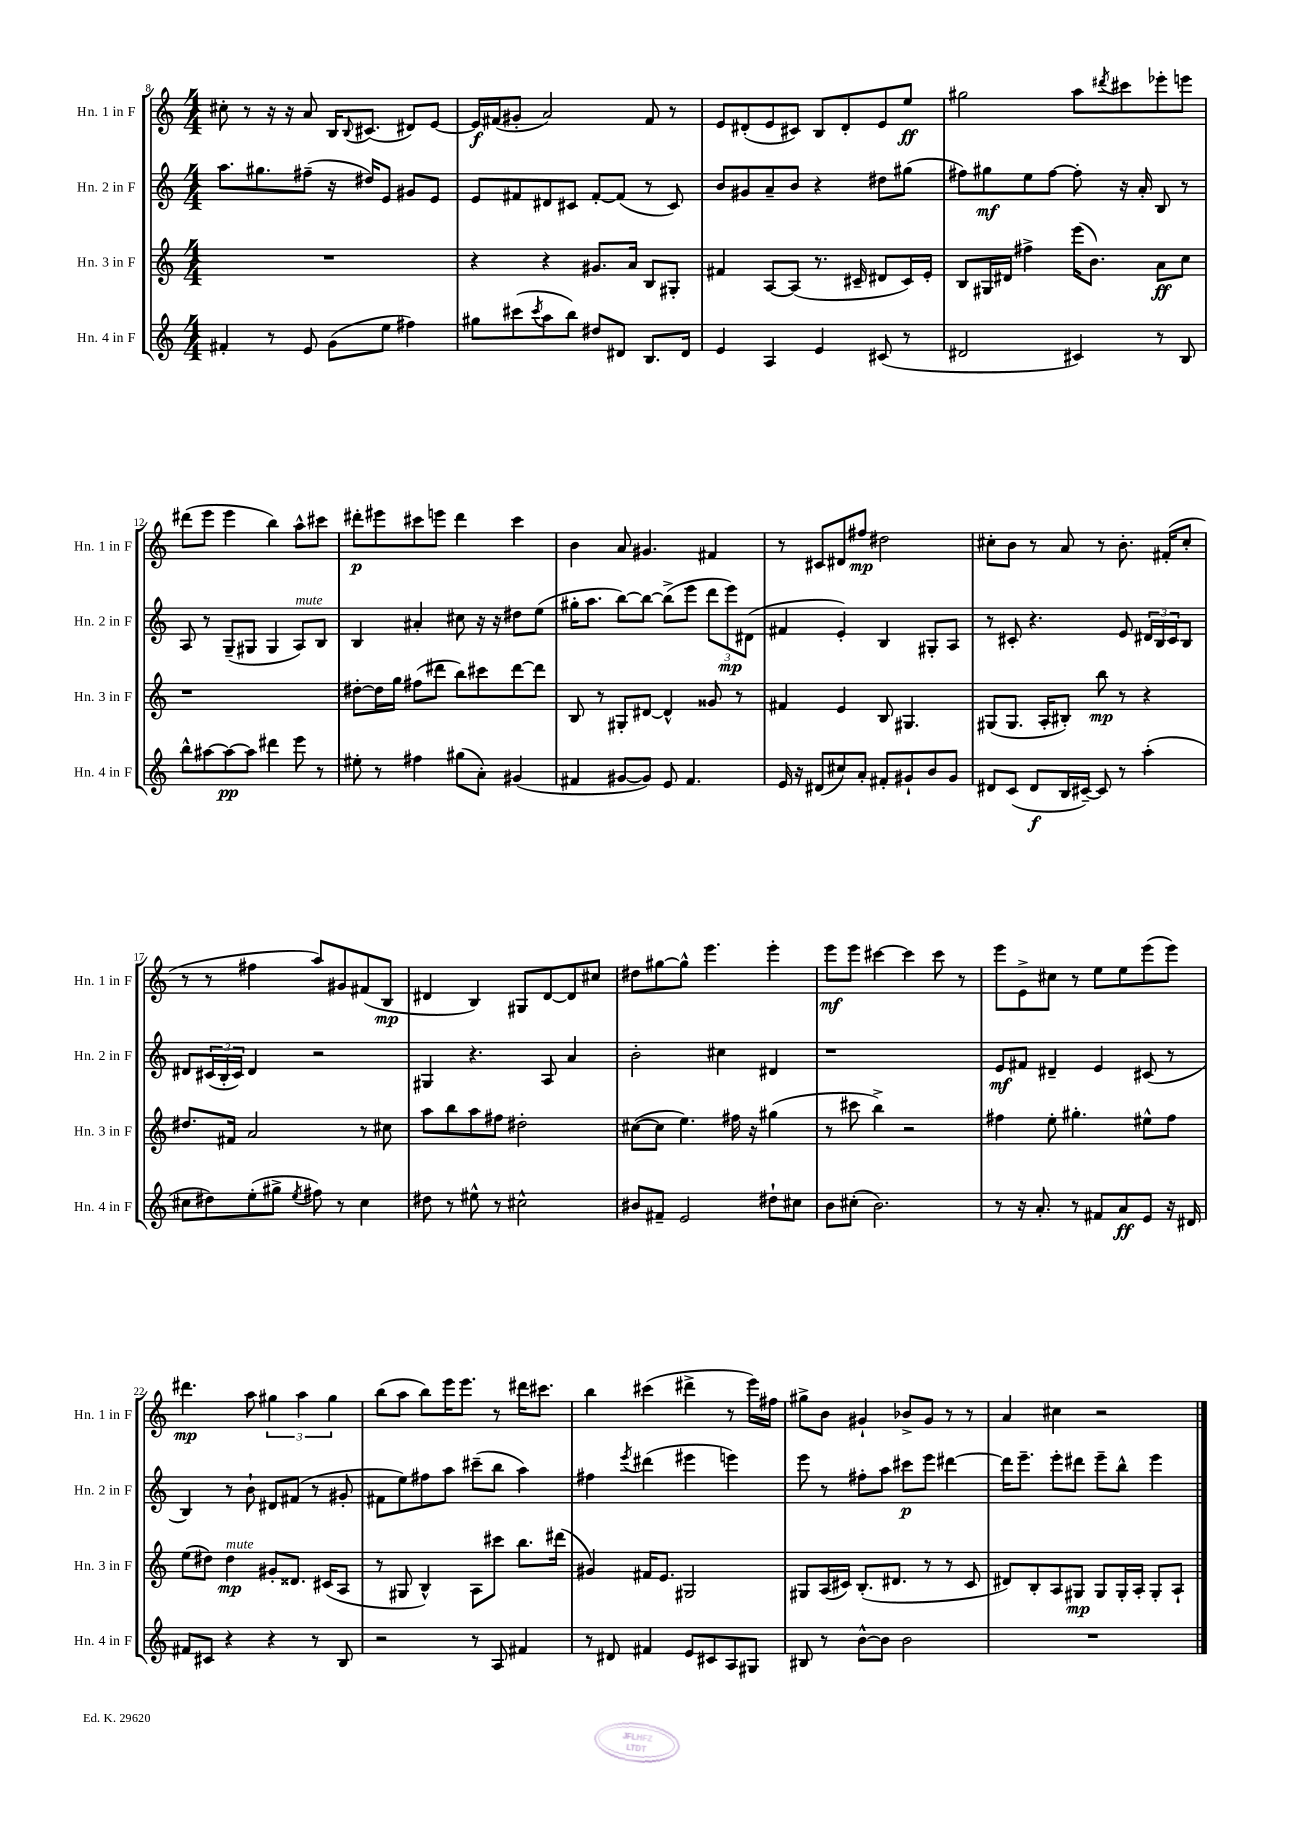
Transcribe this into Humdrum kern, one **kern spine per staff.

**kern	**kern	**kern	**kern
*staff4	*staff3	*staff2	*staff1
*clefG2	*clefG2	*clefG2	*clefG2
*k[]	*k[]	*k[]	*k[]
*M4/4	*M4/4	*M4/4	*M4/4
4f#'/	1r	8.aa\L	8cc#'\
.	.	.	8r
.	.	8.gg#\	.
8r	.	.	16r
.	.	.	16r
8e/	.	(8ff#~\J	8a/
(8g\L	.	16r	16B/LK
.	.	.	8qqB/
.	.	16dd#/LK)	(8.c#/J
8ee\J	.	8e/J	.
4ff#\)	.	8g#/L	8d#/L)
.	.	8e/J	[8e/J
=	=	=	=
8gg#\L	4r	8e/L	16e/]LL
.	.	.	(16f#/J
(8ccc#\	.	8f#/	8g#'/J
8qccc#/	.	.	.
8aa\	4r	8d#/	2a/)
8bb\J)	.	8c#/J	.
8dd#/L	8.g#/L	[8f#'/L	.
8d#/J	.	(8f#/]J	.
.	16a/Jk	.	.
8.B/L	8B/L	8r	8f#/
.	8G#'/J	8c#/)	8r
16d#/Jk	.	.	.
=	=	=	=
4e/	4f#/	8b/L	8e/L
.	.	8g#/	(8d#'/
4A/	[8A/L	8a~/	8e/
.	(8A/]J	8b/J	8c#/J)
4e/	8.r	4r	8B/L
.	.	.	8d#'/
.	16c#~/	.	.
(8c#/	8d#/L	8dd#\L	8e/
8r	16c#/L)	(8gg#\J	8ee/J
.	16e'/JJ	.	.
=	=	=	=
2d#/	8B/L	8ff#\L)	2gg#\
.	16G#/L	8gg#\	.
.	16d#/JJ	.	.
.	4ff#^\	8ee\	.
.	.	[8ff#\J	.
4c#/)	(16eee\LK	8ff#'\]	8aa\L
.	8.b\J)	.	.
.	.	.	8qddd#/
.	.	16r	8ccc#\
.	.	16a'/	.
8r	8a\L	8B/	8eee-'\
8B/	8cc\J	8r	8eee\J
=	=	=	=
8bb^^\L	1r	8A/	(8ddd#\L
[8aa#\	.	8r	8eee\J
8aa#\_	.	(8G~/L	4eee\
8aa#\]J	.	8G#/J	.
4ddd#\	.	4G#/	4bb\)
8eee\	.	8A/L)	8aa^^\L
8r	.	8B/J	8ccc#\J
=	=	=	=
8ee#'\	[8dd#'\L	4B/	8ddd#'\L
8r	16dd#\]L	.	8eee#\
.	16gg\JJ	.	.
4ff#\	(8ff#\L	4a#'/	8ccc#\
.	8ddd#\J	.	8eee\J
(8gg#\L	8bb\L)	8cc#\	4ddd#\
8a'\J)	8ccc#\	16r	.
.	.	16r	.
(4g#/	[8ddd#\	8dd#\L	4ccc#\
.	8ddd#\]J	(8ee\J	.
=	=	=	=
4f#/	8B/	16gg#'\LK	4b\
.	.	8.aa\J	.
.	8r	.	.
[8g#/L	8G#'/L	[8bb\L)	8a/
8g#/]J)	[8d#/J	8bb\_J	4.g#/
8e/	4d#^^/]	(8bb^\]L	.
4.f#/	.	8eee\J	.
.	8g##/	12ddd\L	4f#/
.	.	12eee\)	.
.	8r	.	.
.	.	(12d#\J	.
=	=	=	=
16e/	4f#/	4f#/	8r
16r	.	.	.
(8d#/L	.	.	8c#/L
8cc#/)	4e/	4e'/)	8d#/
8a'/J	.	.	8ff#/J
8f#'/L	8B/	4B/	2dd#\
8g#`/	4.G#/	.	.
8b/	.	8G#'/L	.
8g#/J	.	8A/J	.
=	=	=	=
8d#/L	(8G#/L	8r	8cc#'\L
(8c/J	8.G#/J	8c#'/	8b\J
8d#/L	.	4.r	8r
.	16A'/LK	.	.
16B/L	8B#'/J)	.	8a/
[16c#~/JJ)	.	.	.
8c#/]	8bb\	.	8r
8r	8r	8e/	8.b'\
(4aa'\	4r	24d#/LL	.
.	.	24B/	.
.	.	.	(16f#'/LK
.	.	24c#/J	.
.	.	8B/J	8cc#'/J
=	=	=	=
8cc#\L	8.dd#/L	8d#/L	8r
8dd#\)	.	(24c#/L	8r
.	.	24B'/	.
.	16f#/Jk	.	.
.	.	24c#/JJ)	.
(8ee'\	2a/	4d#/	4ff#\
8gg#^\J	.	.	.
8qee/	.	.	.
8ff#\)	.	2r	8aa/L)
8r	.	.	8g#/
4cc#\	8r	.	(8f#/
.	8cc#\	.	8B/J
=	=	=	=
8dd#\	8aa\L	4G#/	4d#/
8r	8bb\	.	.
8ee#^^\	8aa\	4.r	4B/)
8r	8ff#\J	.	.
2cc#^^\	2dd#'\	.	8G#/L
.	.	8A/	[8d#/
.	.	4a/	8d#/]
.	.	.	8cc#/J
=	=	=	=
8b#/L	([8cc#\L	2b'\	8dd#\L
8f#~/J	8cc#\]J	.	[8gg#\
2e/	4.ee\)	.	8gg#^^\]J
.	.	.	4.eee\
.	.	4cc#\	.
.	16ff#\	.	.
.	16r	.	.
8dd#`\L	(4gg#\	4d#/	4eee'\
8cc#\J	.	.	.
=	=	=	=
8b\L	8r	1r	8eee\L
(8cc#'\J	8ccc#\	.	8eee\J
2.b\)	4bb^\)	.	[4ccc#\
.	2r	.	4ccc#\]
.	.	.	8ccc#\
.	.	.	8r
=	=	=	=
8r	4ff#\	8e/L	8eee\L
16r	.	8f#/J	8e^\
8.a'/	.	.	.
.	8ee'\	4d#~/	8cc#\J
8r	4.gg#'\	.	8r
8f#/L	.	4e/	8ee\L
8a/	.	.	8ee\
8e/J	8ee#^^\L	(8c#/	(8eee\
16r	8ff#\J	8r	8eee\J)
16d#/	.	.	.
=	=	=	=
8f#/L	(8ee\L	4B/)	4.ddd#\
8c#/J	8dd#\J)	.	.
4r	4dd#\	8r	.
.	.	8b`\	8aa\
4r	8g#'/L	8d#/L	6gg#\
.	8.d##/J	(8f#/J	.
.	.	.	6aa\
8r	.	8r	.
.	(16c#/LK	.	.
.	.	.	6gg#\
8B/	8A/J	8g#'/	.
=	=	=	=
2r	8r	8f#\L	(8bb\L
.	8G#/	8ee\)	8aa\J
.	4B^^/)	8ff#\	8bb\L)
.	.	8aa\J	16eee\K
.	.	.	8.eee\J
8r	8A\L	(8ccc#~\L	.
8A/	8ccc#\J	8bb\J	8r
4f#/	8.bb\L	4aa\)	16ddd#\LK
.	.	.	8.ccc#\J
.	(16ddd#\Jk	.	.
=	=	=	=
8r	4g#/)	4ff#\	4bb\
8d#/	.	.	.
.	.	8qeee/	.
4f#/	16f#/LK	(4ddd#\	(4ccc#\
.	8.e/J	.	.
8e/L	2G#/	4eee#\	4ddd#^\
8c#/	.	.	.
8A/	.	4eee\)	8r
8G#/J	.	.	16eee\LL)
.	.	.	16ff#\JJ
=	=	=	=
8B#/	8G#/L	8eee\	8gg#^\L
8r	(16A/L	8r	8b\J
.	16c#/JJ)	.	.
[8b^^\L	(8.B'/L	8ff#'\L	4g#`/
8b\]J	.	8aa\J	.
.	8.d#/J	.	.
2b\	.	8ccc#\L	8b-^/L
.	8r	8eee\J	8g#/J
.	8r	[4ddd#\	8r
.	8c#/	.	8r
=	=	=	=
1r	8d#/L)	16ddd#\]LK	4a/
.	.	8.eee~\J	.
.	8B'/	.	.
.	8A/	8eee'\L	4cc#\
.	8G#/J	8ddd#\J	.
.	8G#/L	8eee~\L	2r
.	16G#'/L	8bb^^\J	.
.	16A'/JJ	.	.
.	8G#'/L	4eee\	.
.	8A`/J	.	.
==	==	==	==
*-	*-	*-	*-
